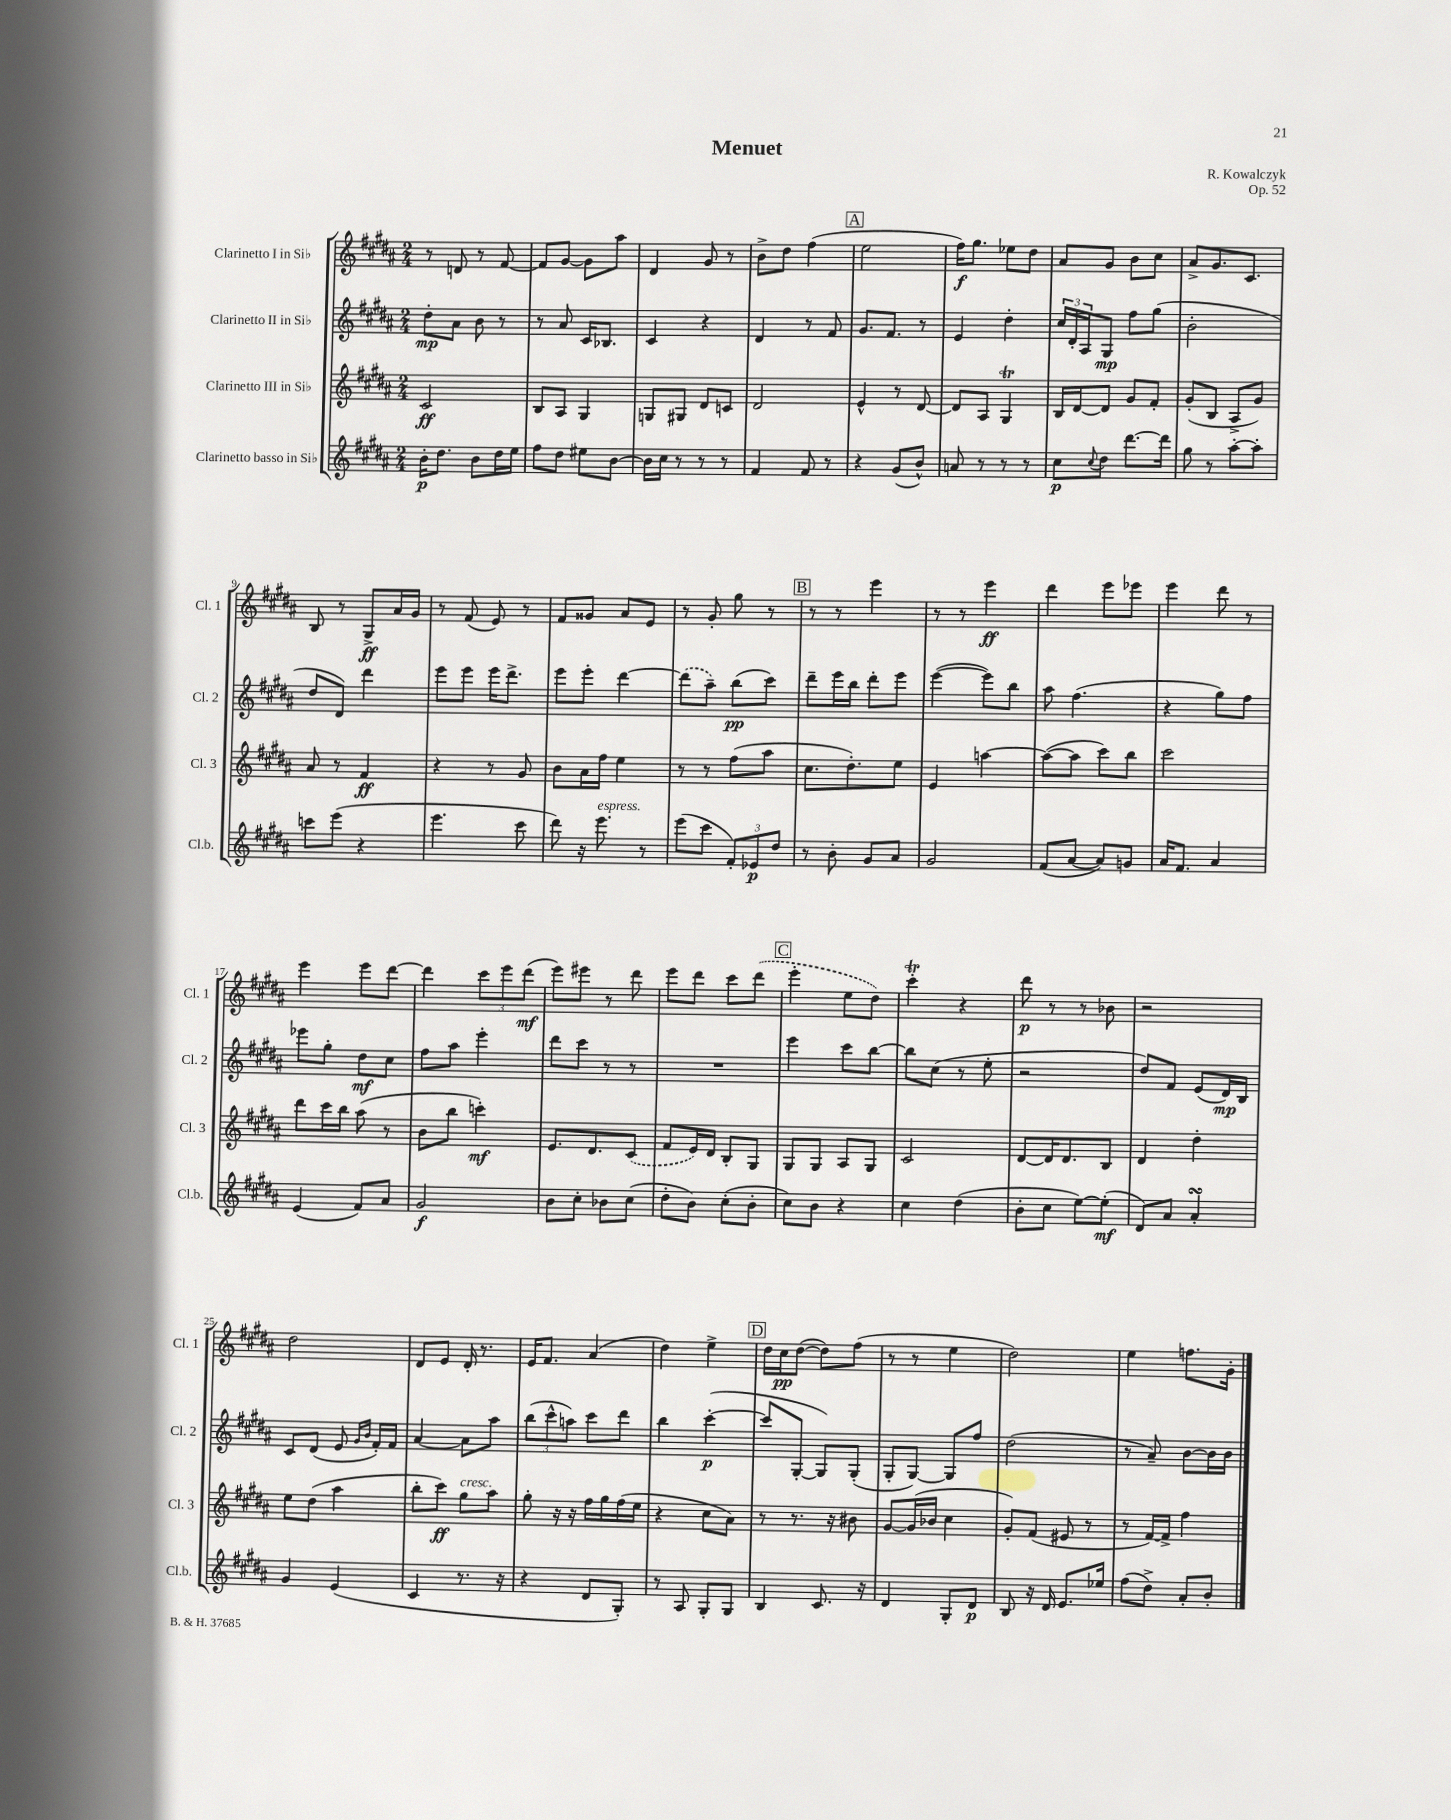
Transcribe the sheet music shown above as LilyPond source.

\header { title = "Menuet" composer = "R. Kowalczyk" opus = "Op. 52" }
<<
\new StaffGroup <<
\new Staff = "s0" \with { instrumentName = "Clarinetto I in Sib" shortInstrumentName = "Cl. 1" } {
    \clef treble \key b \major \numericTimeSignature \time 2/4
    r8 d'8 r8 fis'8~ |
    fis'8 gis'8~ gis'8 ais''8 |
    dis'4 gis'8 r8 |
    b'8-> dis''8 fis''4( |
    \mark \markup { \box "A" } e''2 |
    fis''16\f) gis''8. ees''8 dis''8 |
    ais'8 gis'8 b'8 cis''8 |
    ais'8-> gis'8. cis'8. |
    b8 r8 gis8->\ff ais'16 gis'16 |
    r8 fis'8( e'8) r8 |
    fis'8 gisis'8 ais'8 e'8 |
    r8 gis'8-. gis''8 r8 |
    \mark \markup { \box "B" } r8 r8 e'''4 |
    r8 r8 e'''4\ff |
    dis'''4 e'''8 ees'''8 |
    e'''4 dis'''8 r8 |
    e'''4 e'''8 dis'''8~ |
    dis'''4 \tuplet 3/2 { cis'''8 e'''8 dis'''8\mf( } |
    e'''8) eis'''8 r8 dis'''8 |
    e'''8 dis'''8 cis'''8 \once \slurDashed dis'''8( |
    \mark \markup { \box "C" } e'''4-. e''8 dis''8) |
    cis'''4-.\trill r4 |
    dis'''8\p r8 r8 bes'8 |
    r2 |
    dis''2 |
    dis'8 e'8 dis'16-. r8. |
    e'16 fis'8. ais'4( |
    dis''4) e''4-> |
    \mark \markup { \box "D" } dis''16 cis''16\pp dis''8~( dis''8) fis''8( |
    r8 r8 e''4 |
    dis''2) |
    e''4 f''8. gis'16-. \bar "|." |
}
\new Staff = "s1" \with { instrumentName = "Clarinetto II in Sib" shortInstrumentName = "Cl. 2" } {
    \clef treble \key b \major \numericTimeSignature \time 2/4
    dis''8-.\mp ais'8 b'8 r8 |
    r8 ais'8 cis'16 bes8. |
    cis'4 r4 |
    dis'4 r8 fis'8 |
    \mark \markup { \box "A" } gis'8. fis'8. r8 |
    e'4 dis''4-. |
    \tuplet 3/2 { cis''16 dis'16-. ais16 } gis8\mp fis''8 gis''8( |
    b'2-. |
    dis''8 dis'8) dis'''4 |
    e'''8 e'''8 e'''16 dis'''8.-> |
    e'''8 e'''8-. dis'''4~ |
    \once \slurDashed dis'''8( ais''8--) b''8\pp( cis'''8) |
    \mark \markup { \box "B" } dis'''8-- e'''16 b''16 dis'''8-. e'''8 |
    e'''4~( e'''8) b''8 |
    ais''8 fis''4.( |
    r4 gis''8) fis''8 |
    ees'''8 gis''8-. dis''8\mf cis''8 |
    fis''8 ais''8 e'''4-. |
    dis'''8 cis'''8 r8 r8 |
    R2 |
    \mark \markup { \box "C" } e'''4 cis'''8 b''8~ |
    b''8 cis''8( r8 e''8-. |
    r2 |
    dis''8) fis'8 e'8( dis'16\mp) b16 |
    cis'8 dis'8( e'8 \grace { gis'16 b'16 } fis'16-.) fis'16 |
    ais'4~ ais'8 ais''8 |
    \tuplet 3/2 { b''8( cis'''8-^ a''8) } cis'''8 dis'''8 |
    b''4 cis'''4~-.\p( |
    \mark \markup { \box "D" } cis'''8 gis8~-. gis8) gis8-.( |
    gis8-. gis8~) gis8 fis''8 |
    dis''2( |
    r8 ais'8--) b'8~ b'16 b'16 \bar "|." |
}
\new Staff = "s2" \with { instrumentName = "Clarinetto III in Sib" shortInstrumentName = "Cl. 3" } {
    \clef treble \key b \major \numericTimeSignature \time 2/4
    cis'2\ff |
    b8 ais8 gis4 |
    g8 gis8 dis'8 c'8 |
    dis'2 |
    \mark \markup { \box "A" } e'4-^ r8 dis'8~ |
    dis'8 ais8 gis4\trill |
    b16 dis'16~ dis'8 gis'8 fis'8-. |
    gis'8-.( b8 ais8-> gis'8) |
    ais'8 r8 fis'4\ff |
    r4 r8 gis'8 |
    b'8 ais'16 fis''16 e''4 |
    r8 r8 fis''8( ais''8 |
    \mark \markup { \box "B" } cis''8. dis''8.-.) e''8 |
    e'4 a''4~ |
    a''8~( a''8 cis'''8) b''8 |
    cis'''2 |
    dis'''8 cis'''16 b''16 ais''8( r8 |
    b'8 b''8 c'''4-.\mf) |
    e'8. dis'8. \once \slurDashed cis'8( |
    fis'8 e'16) dis'16 b8-. gis8 |
    \mark \markup { \box "C" } gis8 gis8 ais8 gis8 |
    cis'2 |
    dis'8~ dis'16 dis'8. b8 |
    dis'4 dis''4-. |
    e''8 dis''8( ais''4 |
    b''8-. cis'''8\ff) gis''8^\markup { \italic "cresc." } ais''8 |
    gis''8-. r16 r16 fis''16 gis''16 fis''16( e''16 |
    r4 cis''8 ais'8) |
    \mark \markup { \box "D" } r8 r8. r16 bis'8 |
    gis'8~ gis'16( bes'16 cis''4 |
    gis'8-.) fis'8( eis'8 r8 |
    r8 fis'16~) fis'16-> fis''4 \bar "|." |
}
\new Staff = "s3" \with { instrumentName = "Clarinetto basso in Sib" shortInstrumentName = "Cl.b." } {
    \clef treble \key b \major \numericTimeSignature \time 2/4
    b'16-.\p dis''8. b'8 dis''16 e''16 |
    fis''8 dis''8 eis''8 b'8~ |
    b'16 cis''16 r8 r8 r8 |
    fis'4 fis'8 r8 |
    \mark \markup { \box "A" } r4 gis'8( b'8-^) |
    a'8 r8 r8 r8 |
    cis''8\p \appoggiatura { cis''8 } dis''8 dis'''8.~ dis'''16 |
    gis''8 r8 ais''8~-. ais''8-. |
    c'''8 e'''8( r4 |
    e'''4. cis'''8 |
    dis'''8) r16 e'''8.^\markup { \italic "espress." } r8 |
    e'''8( cis'''8 \tuplet 3/2 { fis'8-.) ees'8\p dis''8 } |
    \mark \markup { \box "B" } r8 b'8-. gis'8 ais'8 |
    gis'2 |
    fis'8( ais'8~ ais'8) g'8 |
    ais'16 fis'8. ais'4 |
    e'4( fis'8) ais'8 |
    gis'2\f |
    b'8 cis''8-. bes'8 cis''8( |
    dis''8-. b'8) cis''8-.( b'8-. |
    \mark \markup { \box "C" } cis''8) b'8 r4 |
    cis''4 dis''4( |
    b'8-. cis''8 e''8~) e''8-.\mf( |
    dis'8) ais'8 ais'4-.\turn |
    gis'4 e'4( |
    cis'4 r8. r16 |
    r4 dis'8 gis8-.) |
    r8 ais8 gis8-. gis8 |
    \mark \markup { \box "D" } b4 cis'8. r16 |
    dis'4 gis8-. dis'8\p |
    b8 r16 dis'16 e'8. ees''16 |
    fis''8( dis''8->) ais'8-. b'8-. \bar "|." |
}
>>
>>
